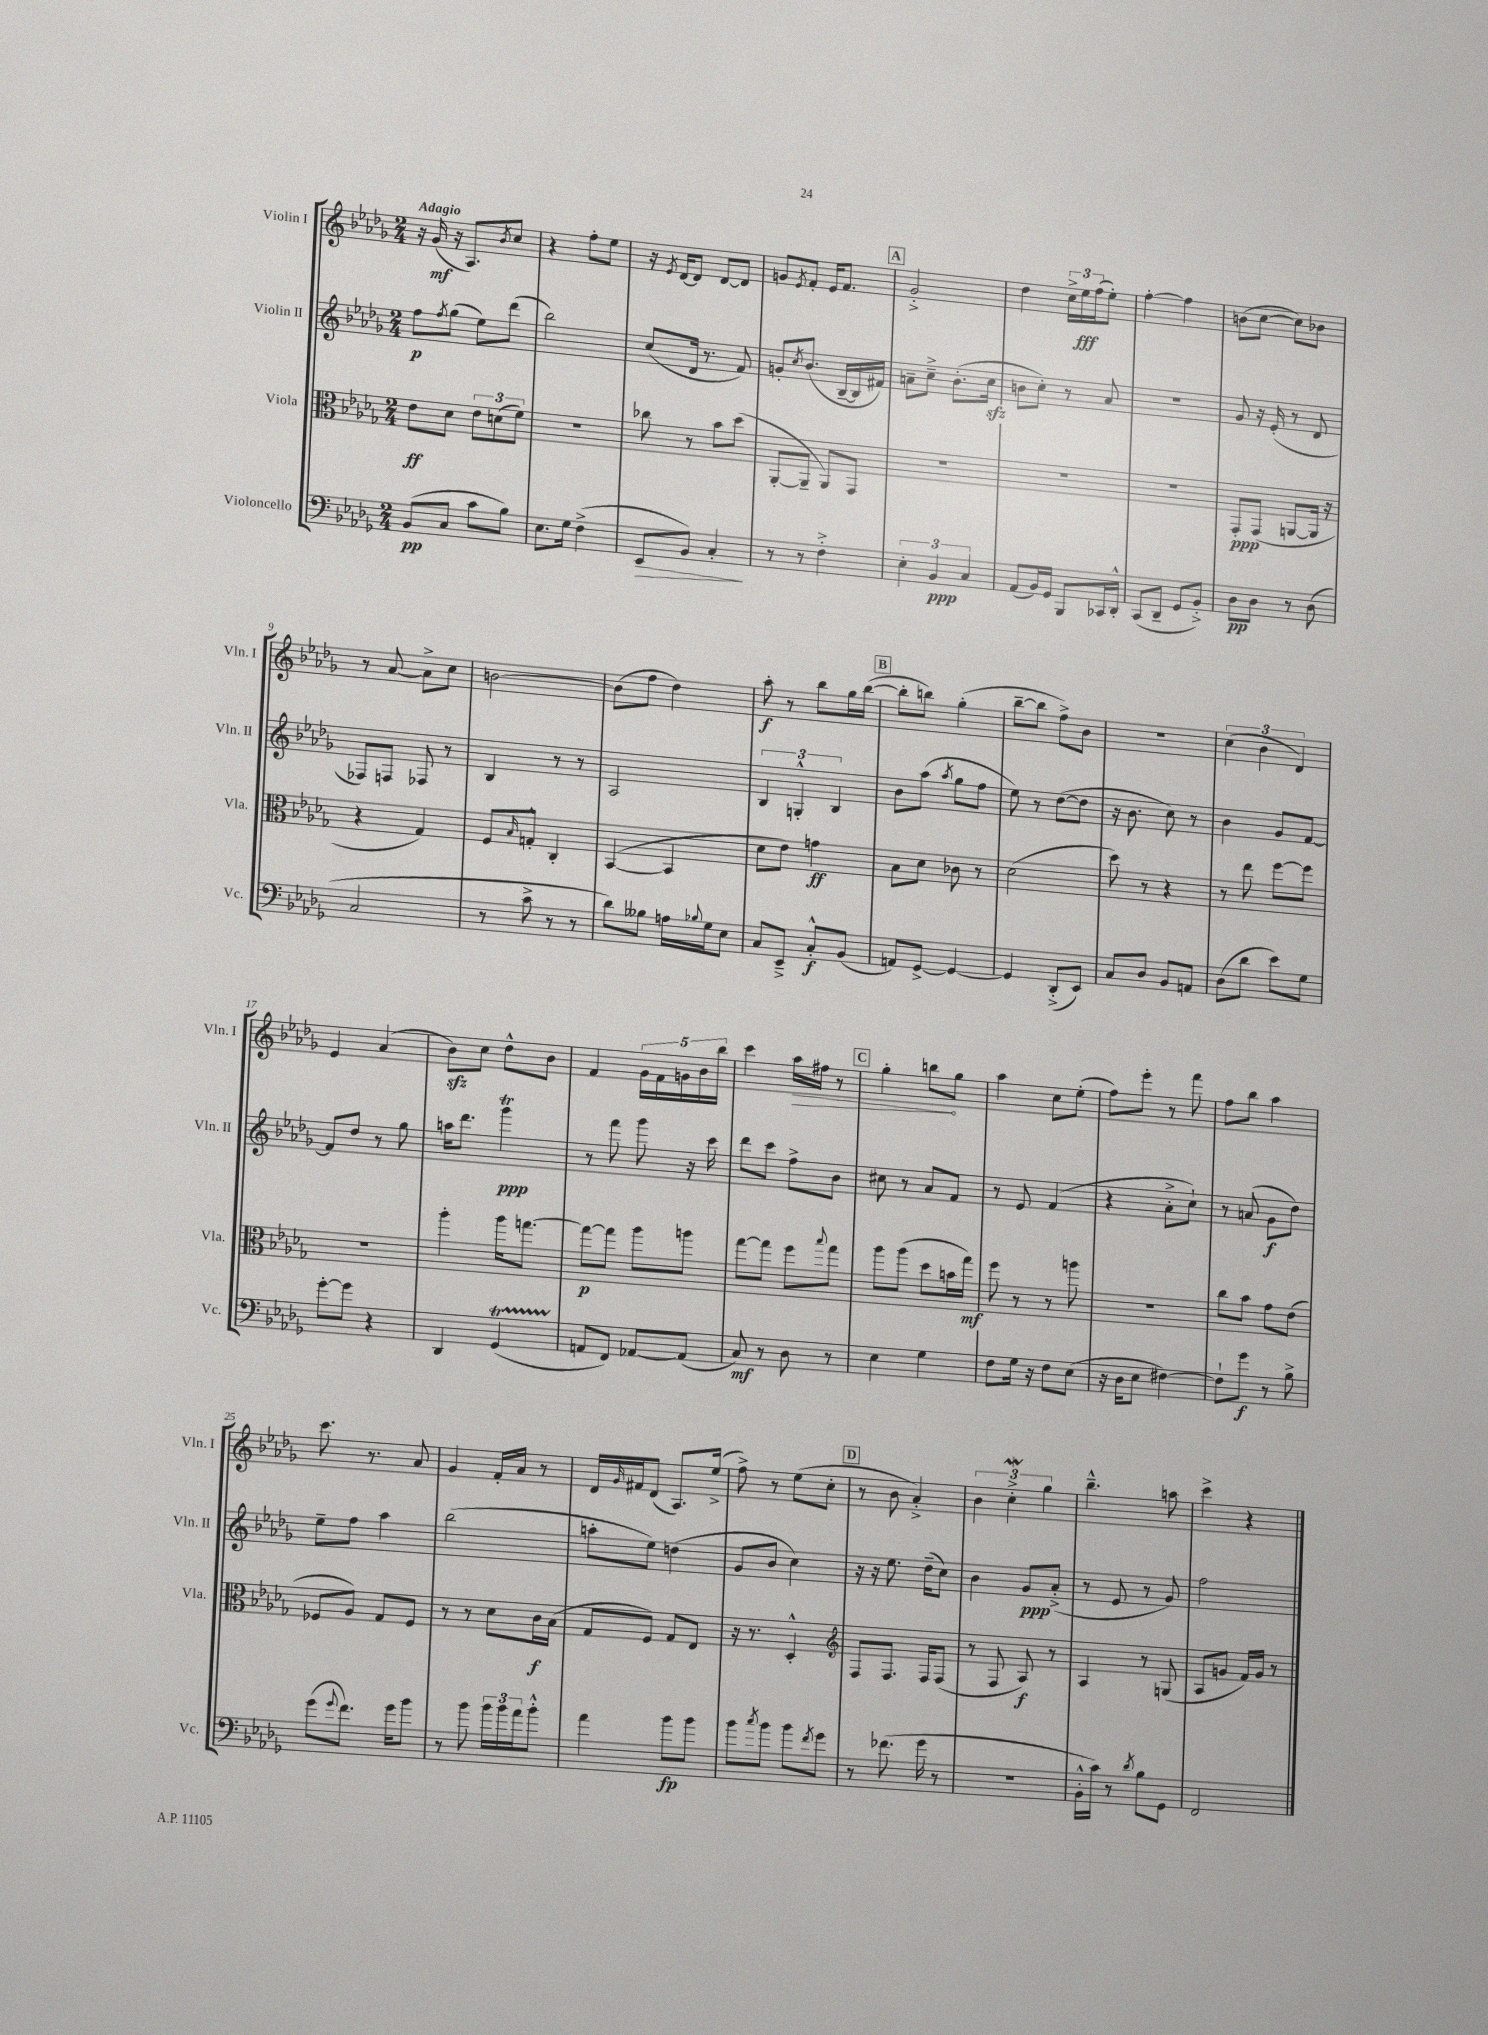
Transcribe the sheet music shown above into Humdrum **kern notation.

**kern	**kern	**kern	**kern
*staff4	*staff3	*staff2	*staff1
*clefF4	*clefC3	*clefG2	*clefG2
*k[b-e-a-d-g-]	*k[b-e-a-d-g-]	*k[b-e-a-d-g-]	*k[b-e-a-d-g-]
*M2/4	*M2/4	*M2/4	*M2/4
(8BB-/L	8e-\L	8ff\L	16r
.	.	.	(16g-/
.	.	8qff/	.
8C/J	8d-\J	(8gg-\J	16r
.	.	.	8.A-/L)
8c\L	12e-\L	8ee-\L)	.
.	(12d\	.	.
.	.	.	8qb-/
8B-\J)	.	(8ddd-\J	8cc/J
.	12f\J)	.	.
=	=	=	=
8.E-\L	2r	2bb-\)	4r
16G-\Jk	.	.	.
(4F^\	.	.	8ff'\L
.	.	.	8ee-\J
=	=	=	=
8EE-/L	8cc-\	(8cc/L	16r
.	.	.	8qe-/
.	.	.	[16d-/LK
8BB-/J)	8r	16d-/Jk	8d-/]J
.	.	8.r	.
4C'/	8b-\L	.	[8d-/L
.	(8dd-\J	8f/)	8d-/]J
=	=	=	=
8r	[8AA-'/L	8g'/L	8g/L
.	.	8qcc/	8qe-/
8r	8AA-~/]J	(8.b-/J	8f'/J
4F'^\	8AA-/L)	.	16e-/LK
.	.	[16B-~/LL	8.f/J
.	8GG-/J	16B-/]	.
.	.	16f#/JJ)	.
=	=	=	=
6E-'\	2r	8a~\L	2g-'^/
.	.	8cc~^\J	.
6BB-/	.	.	.
.	.	(8.b-'\L	.
6C/	.	.	.
.	.	16cc\Jk	.
=	=	=	=
(8AA-/L	2r	8b\L	4dd-\
16BB-/L)	.	8cc'\J)	.
16GG-/JJ	.	.	.
8BBB-/L	.	8r	24cc^\LL
.	.	.	24ee-\
.	.	.	(24ff\J
16CC-/L	.	8a-/	8ee-'\J)
16DD-'^^/JJ	.	.	.
=	=	=	=
(8CC/L	2r	2r	[4ff'\
8DD-~/J	.	.	.
8GG-/L	.	.	4ff\]
8BB-'^/J)	.	.	.
=	=	=	=
8D-\L	8GG-'/L	8g-/	(8b\L
8D-\J	(8GG-/J	16r	[8cc\J
.	.	(16e-'/	.
8r	[8AA/L	8r	8cc\]L)
(8D-\	16AA/]Jk	8d-/	8b-\J
.	16r	.	.
=	=	=	=
2C/	4r	8F-/L)	8r
.	.	8F/J	[8a-/
.	4G-/)	8F-/	8a-^\]L
.	.	8r	8cc\J
=	=	=	=
8r	8F/L	4B-/	[2b\
.	16qqB-/	.	.
8c^\	8G'^^/J	.	.
8r	4C'/	8r	.
8r	.	8r	.
=	=	=	=
8d-\L)	([4BB-/	2A-/	(8b\]L
8B--\J	.	.	8ff\J
16A\LL	4BB-/]	.	4dd-\)
8qqB-/	.	.	.
16G-\J	.	.	.
8E-\J	.	.	.
=	=	=	=
8C/L	8d-\L	6B-/	8aa-'\
8EE-~^/J	8e-\J)	.	8r
.	.	6G'^^/	.
8C'^^/L	4g\	.	8bb-\L
.	.	6B-/	.
(8BB-/J	.	.	16gg-\L
.	.	.	([16bb-\JJ
=	=	=	=
8AA/L)	8B-\L	8b-\L	8bb-'\]L
[8GG-^/J	8d-\J	(8aa-\J	8bb\J)
.	.	8qaa-/	.
4GG-/_	8c-\	8gg-\L	(4gg-'\
.	8r	8ff\J	.
=	=	=	=
4GG-/]	(2d-\	8ee-\)	[8bb-~\L
.	.	8r	8bb-\]J
(8DD-'^/L	.	([8dd-\L	8ff^\L)
8EE-/J)	.	8dd-\]J	8b-\J
=	=	=	=
8C/L	8dd-\)	16r	2r
.	.	8.b-\	.
8D-/J	8r	.	.
8BB-/L	4r	8cc\)	.
8AA/J	.	8r	.
=	=	=	=
(8D-\L	8r	4b-\	(6cc\
8d-\J	8ee-\	.	.
.	.	.	6b-\
8e-\L)	[8ff\L	8g-/L	.
.	.	.	6d-/)
8G-\J	8ff\]J	[8f/J	.
=	=	=	=
[8g-'\L	2r	8f/]L	4e-/
8g-\]J	.	8dd-/J	.
4r	.	8r	(4a-/
.	.	8gg-\	.
=	=	=	=
4DD-/	4aa-'\	16aa\LK	8b-\L)
.	.	8.ddd-\J	.
.	.	.	8cc\J
(4GG-/	16aa-\LK	4ggg-\	8dd-^^\L
.	[8.gg\J	.	.
.	.	.	8b-\J
=	=	=	=
8AA/L	8gg\_L	8r	4f/
8FF/J)	8gg\]J	8fff\	.
[8AA-/L	8aa-\L	8ggg-\	20g-\LL
.	.	.	20f\
.	.	.	20g\
(8AA-/]J	8aa\J	16r	.
.	.	.	20b-\
.	.	16ccc\	.
.	.	.	20bb-\JJ
=	=	=	=
8C/)	[8gg-\L	8ddd-\L	4ccc\
8r	8gg-\]J	8ccc\J	.
8D-\	8ff\L	8ff^\L	16aa-\LL
.	.	.	16ff#\JJ
.	8qqbb-/	.	.
8r	8gg-\J	8b-\J	8r
=	=	=	=
4E-\	8aa-\L	8cc#\	4gg-'\
.	(8aa-\J	8r	.
4G-\	8dd-\L	8a-/L	8bb\L
.	16b\L	8f/J	8gg-\J
.	16gg-\JJ)	.	.
=	=	=	=
8F\L	8ff\	8r	4aa-\
16G-\Jk	8r	8e-/	.
16r	.	.	.
8F\L	8r	(4f/	8cc\L
(8E-\J	8aa\	.	(8ee-'\J
=	=	=	=
16r	2r	4r	8ff\L)
16D-\LK	.	.	.
8E-\J	.	.	8eee-'\J
[4F#\)	.	8a-'^\L	8r
.	.	8cc`\J)	8fff\
=	=	=	=
8F#`\]L	8cc\L	8r	8ff\L
8g-\J	8b-\J	(8a/	8bb-\J
8r	8g-\L	8g-\L	4aa-\
8B-^\	(8e-\J	8dd-\J)	.
=	=	=	=
(8g-\L	8F-/L	8ee-~\L	8.ccc\
8qqg-/	.	.	.
8.f\J)	8A-/J)	8ff\J	.
.	.	.	8.r
.	8G-/L	4aa-\	.
16g-\LK	.	.	.
8b-\J	8F-/J	.	8a-/
=	=	=	=
8r	8r	(2bb-\	4g-/
8b-\	8r	.	.
24b-\LL	8d-\L	.	16f'/LL
24b-\	.	.	.
.	.	.	16a-/JJ
24a-\J	.	.	.
8b-'^^\J	16c\L	.	8r
.	(16B-\JJ	.	.
=	=	=	=
4a-\	8G-/L	8aa'\L	16d-/LL
.	.	.	16qqg-/
.	.	.	16f#/J
.	8F/J)	8ee-\J)	(8d-/J
8b-\L	8G-/L	(4dd\	8.A-/L)
8b-\J	8E-/J	.	.
.	.	.	(16ee-^/Jk
=	=	=	=
8b-\L	16r	8g-/L	8ff^\)
.	8.r	.	.
8qcc/	.	.	.
8b-\J	.	8b-/J	8r
8b-\L	4D-'^^/	4cc\)	(8ee-\L
8qf/	.	.	.
8g-\J	.	.	8cc'\J
=	=	=	=
*	*clefG2	*	*
8r	8F/L	16r	8r
.	.	16r	.
(8.f-\	8.F/J	8.ee-\	8b-\
.	.	.	4a-'^/)
16g-\	16F/LK	(16dd-~\LK	.
8r	(8F/J	8cc\J)	.
=	=	=	=
2r	8r	4b-\	6b-\
.	8F/	.	.
.	.	.	6cc'^\
.	8A-/)	8g-/L	.
.	.	.	6gg-\
.	8r	(8a-'^/J	.
=	=	=	=
16BB-'^^\LL	4A-/	8r	4.bb-~^^\
16c\JJ)	.	.	.
8r	.	8e-/	.
8qd-/	.	.	.
8B-\L	8r	8r	.
8GG-\J	(8G/	8g-/)	8aa\
=	=	=	=
2FF/	8A-/L	2ff\	4ccc^\
.	8g/J	.	.
.	16f/LL)	.	4r
.	16g/JJ	.	.
.	8r	.	.
==	==	==	==
*-	*-	*-	*-
